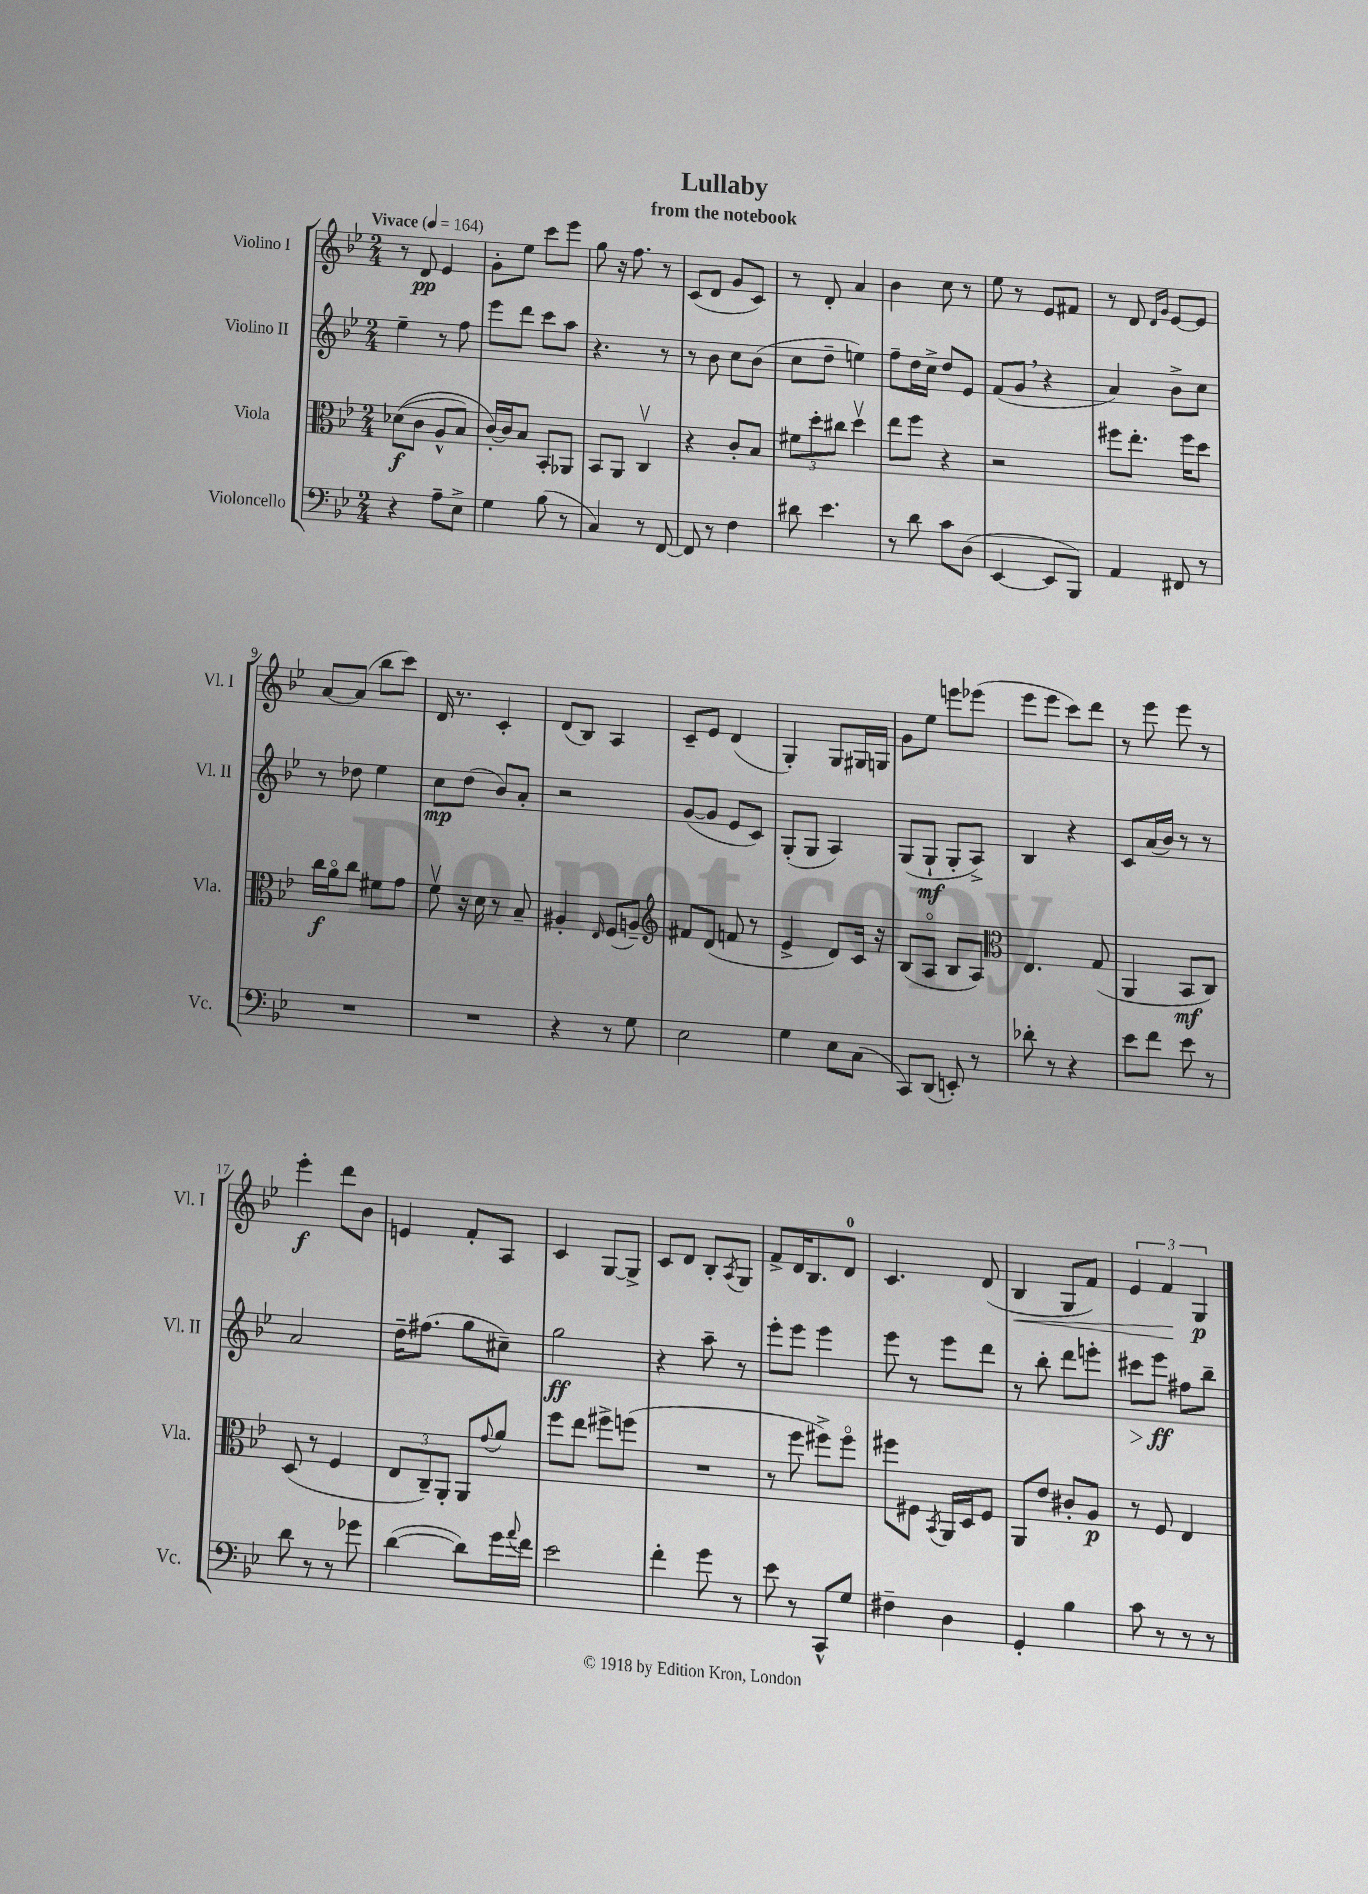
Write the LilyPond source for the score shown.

\header { title = "Lullaby" subtitle = "from the notebook" }
<<
\new StaffGroup <<
\new Staff = "s0" \with { instrumentName = "Violino I" shortInstrumentName = "Vl. I" } {
    \clef treble \key bes \major \numericTimeSignature \time 2/4 \tempo "Vivace" 4 = 164
    r8 d'8\pp ees'4 |
    g'8-. ees''8 c'''8 ees'''8 |
    g''8 r16 f''8. r8 |
    c'8( d'8 g'8 c'8) |
    r8 d'8-. a'4 |
    bes'4 c''8 r8 |
    ees''8 r8 ees'8 fis'8 |
    r8 d'8 \grace { d'16 g'16 } ees'8~ ees'8 |
    a'8~ a'8( bes''8 c'''8) |
    d'16 r8. c'4-. |
    d'8( bes8) a4 |
    c'8-- ees'8 d'4( |
    g4-.) g8 gis16 g16 |
    g'8 ees''8 e'''8 ees'''8( |
    ees'''8 ees'''8 c'''8) d'''8 |
    r8 ees'''8 ees'''8 r8 |
    ees'''4-.\f d'''8 bes'8 |
    e'4 f'8-. a8 |
    c'4 g8~ g8-> |
    c'8 d'8 bes8-. \acciaccatura { a8 } g8 |
    f'8-> d'16 bes8. d'8-0 |
    c'4. d'8( |
    bes4\< g8 f'8) |
    \tuplet 3/2 { ees'4 f'4\! g4\p } \bar "|." |
}
\new Staff = "s1" \with { instrumentName = "Violino II" shortInstrumentName = "Vl. II" } {
    \clef treble \key bes \major \numericTimeSignature \time 2/4
    ees''4-- r8 f''8 |
    ees'''8 d'''8 c'''8 a''8 |
    r4. r8 |
    r8 bes'8 c''8 bes'8( |
    c''8 d''8-- e''4) |
    f''8-- d''16 c''16-> d''8 ees'8 |
    f'8( g'8 \breathe r4 |
    a'4) bes'8-> c''8 |
    r8 des''8 ees''4 |
    c''8\mp d''8( bes'8) a'8-. |
    r2 |
    g'8~( g'8 ees'8 c'8) |
    g8-.( g8 a4) |
    g8( g8-!\mf g8-. a8->) |
    bes4 r4 |
    c'8 a'16( bes'16) r8 r8 |
    a'2 |
    d''16-- fis''8.( g''8 cis''8--) |
    g''2\ff |
    r4 a''8-- r8 |
    ees'''8-. ees'''8 ees'''4 |
    ees'''8 r8 ees'''8 d'''8 |
    r8 bes''8-. d'''8 e'''8-. |
    cis'''8\> ees'''8\ff\! fis''8 bes''8-- \bar "|." |
}
\new Staff = "s2" \with { instrumentName = "Viola" shortInstrumentName = "Vla." } {
    \clef alto \key bes \major \numericTimeSignature \time 2/4
    des'8\f(\( c'8 a8-^ bes8) |
    c'16~-.\) c'16 bes8 bes,8-. aes,8 |
    bes,8 a,8 c4\upbow |
    r4 c'8-. bes8 |
    \tuplet 3/2 { fis'8 d''8-. cis''8 } d''4\upbow |
    ees''8 f''8 r4 |
    r2 |
    fis''8 ees''8.-. fis''16 d''8 |
    c''16\f a'16\flageolet c''8 fis'8 g'8 |
    f'8\upbow r16 d'16 r8 bes8-- |
    ais4-. \grace { ees16 } f8( a8--) |
    \clef treble fis'8 d'8( f'8 r8 |
    ees'4-> d'8) c'16 r16 |
    bes8( a8\flageolet bes8 a8) |
    \clef alto ees4. g8( |
    a,4 bes,8\mf c8) |
    d8( r8 f4 |
    \tuplet 3/2 { ees8 c8--) a,8-. } a,8 \appoggiatura { g'8 } a'8 |
    f''8 ees''8 fis''8-> f''8( |
    R2 |
    r8 f''8 fis''8->) fis''8\flageolet |
    fis''8 fis8 \acciaccatura { bes,8 } a,16 d16 fis8 |
    a,8 ees'8 cis'8-. a8\p |
    r8 f8 ees4 \bar "|." |
}
\new Staff = "s3" \with { instrumentName = "Violoncello" shortInstrumentName = "Vc." } {
    \clef bass \key bes \major \numericTimeSignature \time 2/4
    r4 a8-- ees8-> |
    g4 bes8( r8 |
    c4) r8 f,8~ |
    f,8 r8 f4 |
    dis'8 ees'4. |
    r8 d'8 c'8 d8( |
    ees,4~ ees,8 bes,,8) |
    a,4 fis,8 r8 |
    R2 |
    R2 |
    r4 r8 g8 |
    ees2 |
    g4 ees8 c8( |
    c,8) d,8( e,8-.) r8 |
    des'8-. r8 r4 |
    ees'8 f'8 ees'8 r8 |
    d'8 r8 r8 ges'8 |
    d'4~( d'8) g'16 \appoggiatura { a'8 } f'16 |
    ees'2 |
    f'4-. g'8 r8 |
    ees'8 r8 c,8-^ g8 |
    fis4-- d4 |
    g,4-. bes4 |
    c'8 r8 r8 r8 \bar "|." |
}
>>
>>
